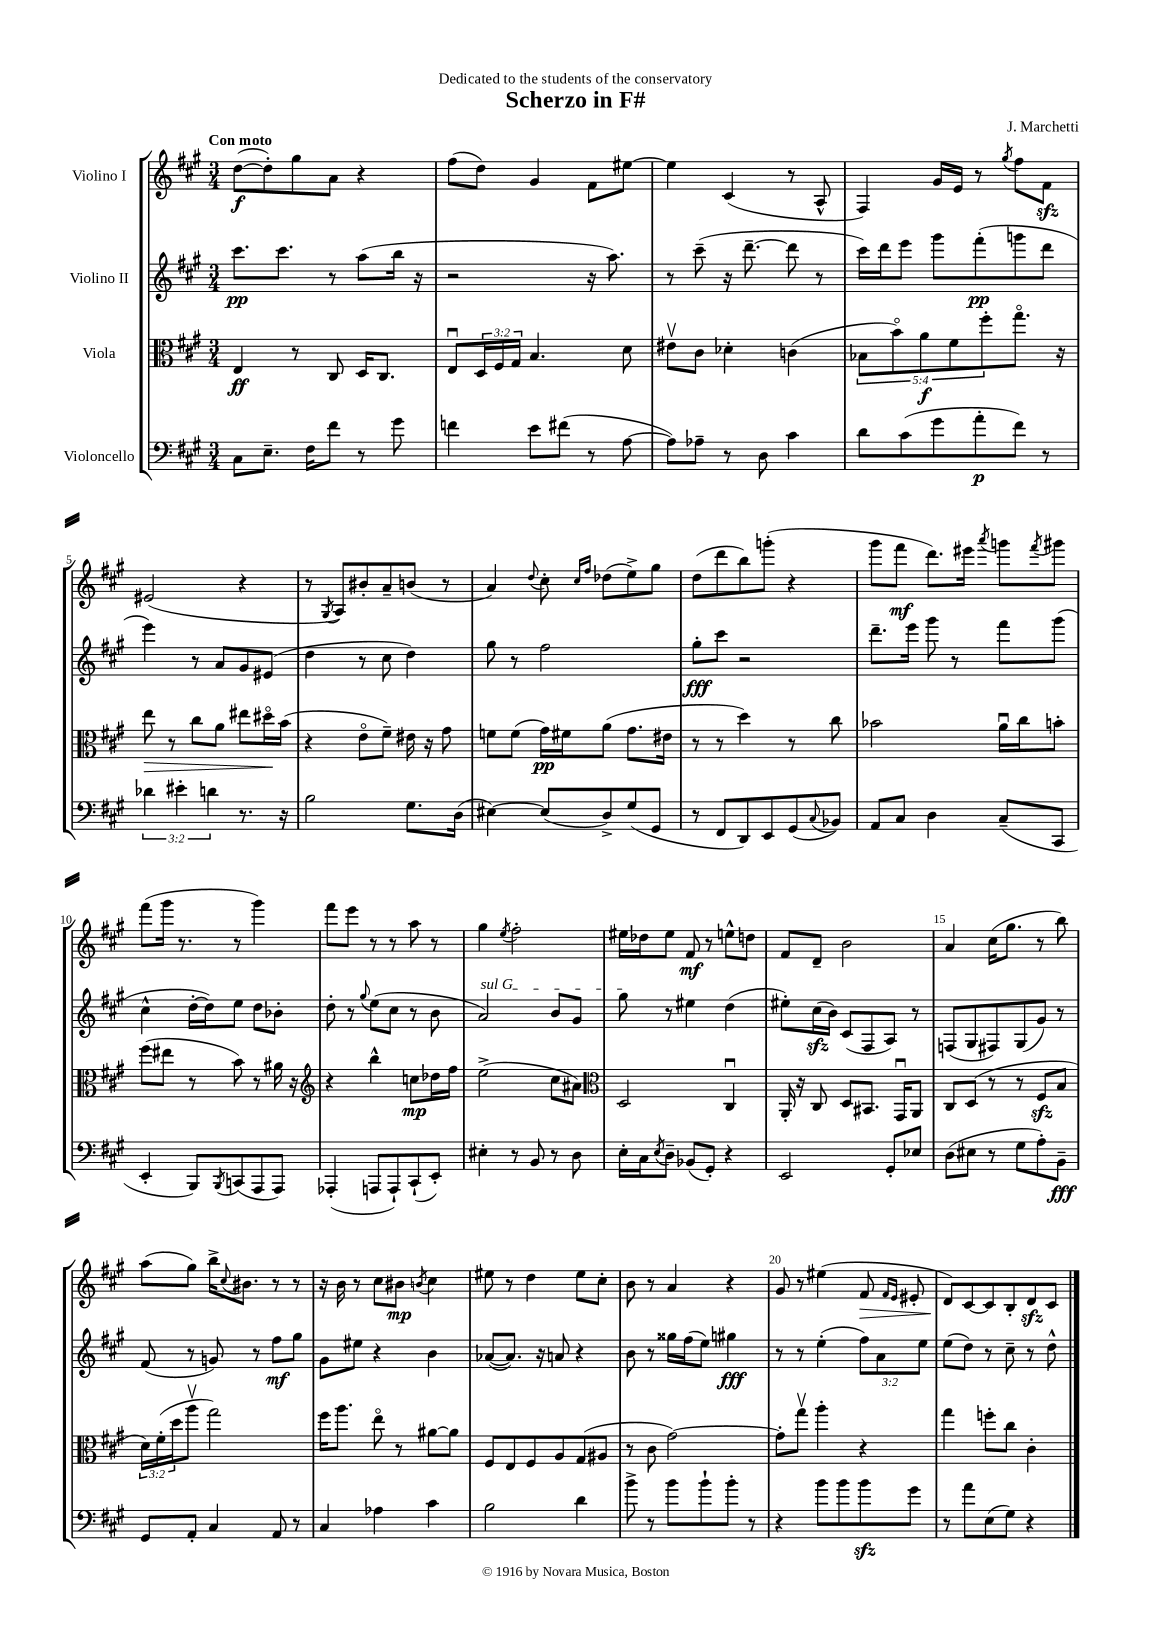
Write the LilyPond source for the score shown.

\header { title = "Scherzo in F#" composer = "J. Marchetti" dedication = "Dedicated to the students of the conservatory" }
<<
\new StaffGroup <<
\new Staff = "s0" \with { instrumentName = "Violino I" } {
    \clef treble \key a \major \numericTimeSignature \time 3/4 \tempo "Con moto"
    d''8~\f( d''8-.) gis''8 a'8 r4 |
    fis''8( d''8) gis'4 fis'8 eis''8~ |
    eis''4 cis'4( r8 a8-^ |
    fis4) gis'16 e'16 r8 \acciaccatura { gis''8 } fis''8 fis'8\sfz |
    eis'2( r4 |
    r8 \acciaccatura { gis8 } a8) bis'8-. a'8-- b'8( r8 |
    a'4) \appoggiatura { d''8 } cis''8-. \grace { cis''16 fis''16 } des''8( e''8->) gis''8 |
    d''8( d'''8 b''8) g'''8-.( r4 |
    gis'''8 fis'''8\mf d'''8.) eis'''16 \acciaccatura { a'''8 } g'''8 \acciaccatura { fis'''8 } gis'''8 |
    fis'''8( gis'''16 r8. r8 gis'''4) |
    fis'''8 e'''8 r8 r8 a''8 r8 |
    gis''4 \acciaccatura { e''8 } fis''2-. |
    eis''16 des''16 eis''8 fis'8\mf r8 e''8-^ d''8 |
    fis'8 d'8-- b'2 |
    a'4 cis''16( gis''8. r8 b''8) |
    a''8( gis''8) b''16-> \appoggiatura { cis''8 } bis'8. r8 r8 |
    r16 b'16 r8 cis''8 bis'8\mp \acciaccatura { b'8 } cis''4 |
    eis''8 r8 d''4 eis''8 cis''8-. |
    b'8 r8 a'4 r4 |
    gis'8 r8 eis''4( fis'8\> \grace { fis'16 e'16 } eis'8-. |
    d'8\!) cis'8~ cis'8 b8-. d'8\sfz cis'8 \bar "|." |
}
\new Staff = "s1" \with { instrumentName = "Violino II" } {
    \clef treble \key a \major \numericTimeSignature \time 3/4 \override Staff.TupletNumber.text = #tuplet-number::calc-fraction-text
    cis'''8.\pp cis'''8. r8 a''8( b''16 r16 |
    r2 r16 a''8.) |
    r8 cis'''8--( r16 d'''8.~-- d'''8 r8 |
    cis'''16) d'''16 e'''8 gis'''8 fis'''8-.\pp( g'''8 d'''8 |
    e'''4) r8 a'8 gis'8 eis'8( |
    d''4 r8 cis''8 d''4) |
    gis''8 r8 fis''2 |
    gis''8-.\fff cis'''8 r2 |
    d'''8.-- e'''16 gis'''8 r8 fis'''8 gis'''8( |
    cis''4-^ d''16~-. d''16) e''8 d''8 bes'8-. |
    d''8-. r8 \appoggiatura { gis''8 } e''8( cis''8 r8 b'8 |
    \once \override TextSpanner.bound-details.left.text = \markup { \italic "sul G" } a'2\startTextSpan) b'8 gis'8 |
    gis''8\stopTextSpan r8 eis''4 d''4( |
    eis''8-.) cis''16\sfz( b'16) cis'8( fis8 a8) r8 |
    f8( gis8 fis8) gis8( gis'8) r8 |
    fis'8( r8 g'8) r8 fis''8\mf gis''8 |
    gis'8 eis''8 r4 b'4 |
    aes'8~( aes'8.) r16 a'8 r4 |
    b'8 r8 gisis''16 fis''16( e''8) gis''4\fff |
    r8 r8 e''4-.( \tuplet 3/2 { fis''8) a'8 e''8 } |
    e''8( d''8) r8 cis''8-- r8 d''8-^ \bar "|." |
}
\new Staff = "s2" \with { instrumentName = "Viola" } {
    \clef alto \key a \major \numericTimeSignature \time 3/4 \override Staff.TupletNumber.text = #tuplet-number::calc-fraction-text
    e4\ff r8 cis8 d16 cis8. |
    e8\downbow \tuplet 3/2 { d16 fis16 gis16 } b4. d'8 |
    eis'8\upbow cis'8 des'4-. c'4( |
    \tuplet 5/4 { bes8 b'8\flageolet) a'8\f fis'8 fis''8-. } gis''8.\flageolet r16 |
    e''8\> r8 cis''8 a'8 eis''8 dis''16\flageolet\! b'16( |
    r4 e'8\flageolet fis'8--) eis'16 r16 gis'8 |
    f'8 f'8( gis'16\pp) fis'16 a'8( gis'8. eis'16 |
    r8 r8 d''4) r8 cis''8 |
    bes'2 a'16\downbow cis''16 b'8-. |
    fis''8( eis''8 r8 b'8) r8 ais'16 r16 |
    \clef treble r4 b''4-^ c''8\mp des''16 fis''16 |
    e''2->( cis''8 ais'8) |
    \clef alto d2 cis4\downbow |
    a,16-. r16 cis8 d8 bis,8. gis,16\downbow a,8 |
    cis8 d8( r8 r8 fis8\sfz b8 |
    \tuplet 3/2 { d'16) fis'16-.( d''16 } a''8\upbow gis''2) |
    fis''16 a''8. e''8\flageolet r8 ais'8~ ais'8 |
    fis8 e8 fis8 a8 gis8( ais8 |
    r8 cis'8 gis'2~) |
    gis'8-. gis''8\upbow a''4-. r4 |
    gis''4 f''8-. cis''8 cis'4-. \bar "|." |
}
\new Staff = "s3" \with { instrumentName = "Violoncello" } {
    \clef bass \key a \major \numericTimeSignature \time 3/4 \override Staff.TupletNumber.text = #tuplet-number::calc-fraction-text
    cis8 e8.-- fis16 fis'8 r8 gis'8 |
    f'4 e'8 fis'8( r8 a8~ |
    a8) aes8-- r8 d8 cis'4 |
    d'8 cis'8( gis'8 a'8-.\p fis'8) r8 |
    \tuplet 3/2 { des'4 eis'4-. d'4 } r8. r16 |
    b2 gis8. d16( |
    eis4~) eis8( d8->) gis8( gis,8 |
    r8 fis,8 d,8) e,8 gis,8( \appoggiatura { cis8 } bes,8) |
    a,8 cis8 d4 cis8--( cis,8 |
    e,4-. b,,8) \acciaccatura { b,,8 } c,8( a,,8 a,,8) |
    aes,,4-.( a,,8 a,,8-!) cis,8-!( e,8-.) |
    eis4-. r8 b,8 r8 d8 |
    e16-. cis16 \acciaccatura { e8 } d8-- bes,8( gis,8-.) r4 |
    e,2 gis,8-. ees8 |
    d8( eis8 r8 gis8 a8-.) b,8--\fff |
    gis,8 a,8-. cis4 a,8 r8 |
    cis4 aes4 cis'4 |
    b2 d'4 |
    b'8-> r8 b'8 b'8-! b'8-. r8 |
    r4 b'8 b'8 b'8\sfz gis'8 |
    r8 a'8 e8( gis8) r4 \bar "|." |
}
>>
>>
\layout { \context { \Score \override BarNumber.break-visibility = ##(#f #t #t) barNumberVisibility = #(every-nth-bar-number-visible 5) } }
